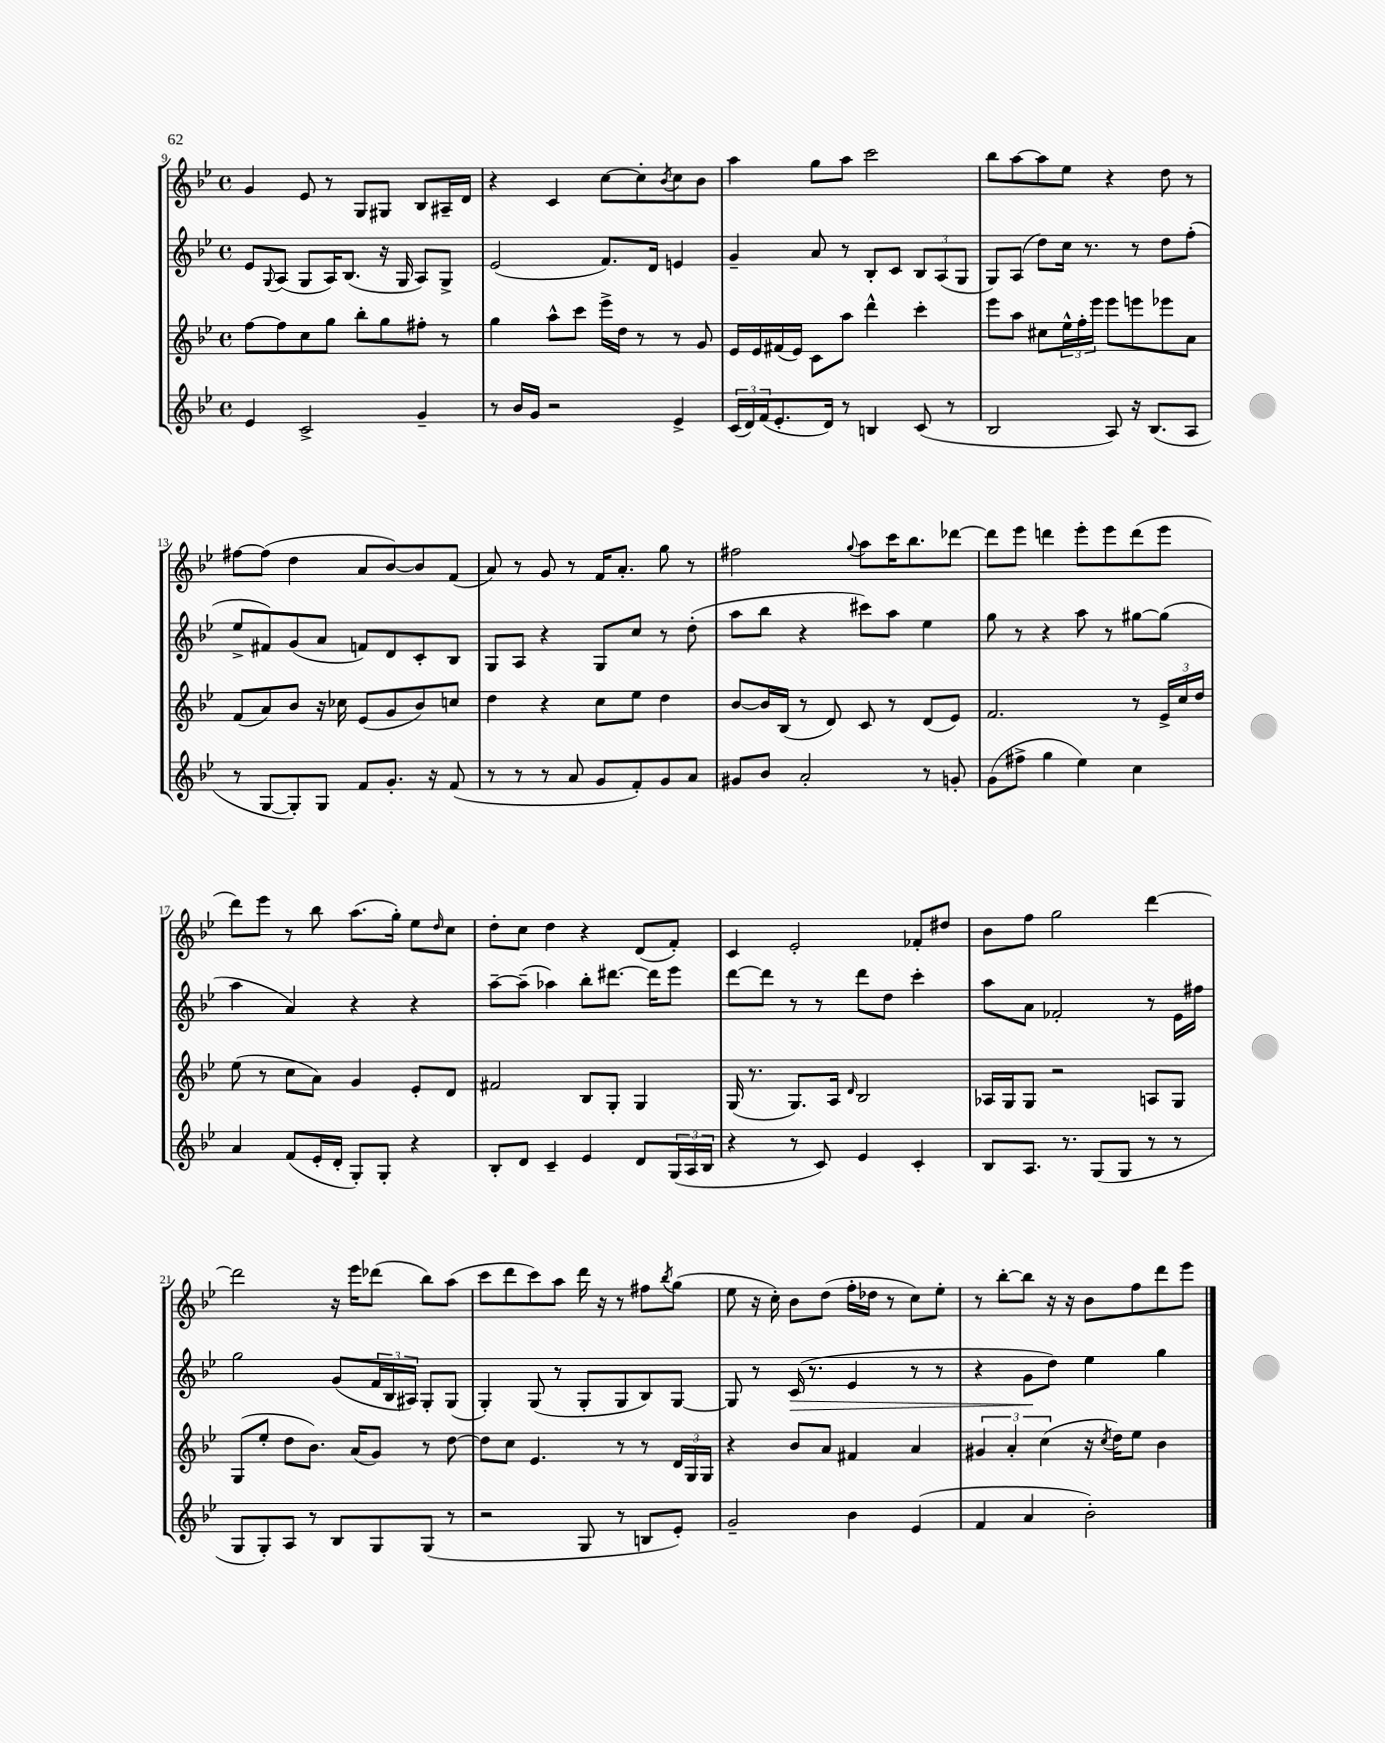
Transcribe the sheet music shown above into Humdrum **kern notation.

**kern	**kern	**kern	**kern
*staff4	*staff3	*staff2	*staff1
*clefG2	*clefG2	*clefG2	*clefG2
*k[b-e-]	*k[b-e-]	*k[b-e-]	*k[b-e-]
*M4/4	*M4/4	*M4/4	*M4/4
*met(c)	*met(c)	*met(c)	*met(c)
4e-/	[8ff\L	8e-/L	4g/
.	.	8qqG/	.
.	8ff\]	(8A/J	.
2c^/	8cc\	8G/L	8e-/
.	8gg\J	16A/K)	8r
.	.	(8.B-/J	.
.	8bb-'\L	.	8G/L
.	8gg\	16r	8G#/J
.	.	16G/	.
4g~/	8ff#'\J	8A/L)	8B-/L
.	8r	8G^/J	16A#~/L
.	.	.	16d/JJ
=	=	=	=
8r	4gg\	(2e-/	4r
16b-/LL	.	.	.
16g/JJ	.	.	.
2r	8aa^^\L	.	4c/
.	8ccc\J	.	.
.	16eee-^\LL	8.f/L)	[8cc\L
.	16dd\JJ	.	.
.	8r	.	8cc'\]
.	.	16d/Jk	.
.	.	.	8qb-/
4e-^/	8r	4e/	8cc\
.	8g/	.	8b-\J
=	=	=	=
(24c/LL	16e-/LL	4g~/	4aa\
24d/)	.	.	.
.	16e-/	.	.
(24f/J	.	.	.
8.e-'/	(16f#/	.	.
.	16e-/JJ)	.	.
.	8c\L	8a/	8gg\L
16d/Jk)	.	.	.
8r	8aa\J	8r	8aa\J
4B/	4ddd^^\	8B-'/L	2ccc\
.	.	8c/J	.
(8c/	4ccc'\	12B-/L	.
.	.	(12A/	.
8r	.	.	.
.	.	12G/J	.
=	=	=	=
2B-/	8eee-\L	8G/L)	8bb-\L
.	8aa\J	(8A/J	[8aa\
.	8cc#\L	8dd\L)	8aa\]
.	24ee-^^\L	16cc\Jk	8ee-\J
.	24ff'\	.	.
.	.	8.r	.
.	24eee-\JJ	.	.
8A/)	8eee-\L	.	4r
16r	8eee\	8r	.
(8.B-/L	.	.	.
.	8eee-\	8dd\L	8dd\
8A/J	8a\J	(8ff'\J	8r
=	=	=	=
8r	(8f/L	8ee-^/L	[8ff#\L
[8G/L	8a/)	8f#/)	(8ff#\]J
8G'/])	8b-/J	(8g/	4dd\
8G/J	16r	8a/J	.
.	16cc-\	.	.
8f/L	(8e-/L	8f/L)	8a/L
8.g'/J	8g/	8d/	[8b-/)
.	8b-/)	8c'/	8b-/]
16r	.	.	.
(8f/	8cc/J	8B-/J	(8f/J
=	=	=	=
8r	4dd\	8G/L	8a/)
8r	.	8A/J	8r
8r	4r	4r	8g/
8a/	.	.	8r
8g/L	8cc\L	8G/L	16f/LK
.	.	.	8.a'/J
8f'/)	8ee-\J	8cc/J	.
8g/	4dd\	8r	8gg\
8a/J	.	(8dd'\	8r
=	=	=	=
8g#/L	[8b-/L	8aa\L	2ff#\
8b-/J	16b-/]L	8bb-\J	.
.	(16B-/JJ	.	.
2a'/	8r	4r	.
.	8d/)	.	.
.	.	.	8qqgg/
.	8c/	8ccc#\L)	8aa\L
.	8r	8aa\J	16ccc\K
.	.	.	8.bb-\
8r	(8d/L	4ee-\	.
8g'/	8e-/J)	.	[8ddd-\J
=	=	=	=
(8g\L	2.f/	8gg\	8ddd-\]L
8ff#^\J	.	8r	8eee-\J
4gg\	.	4r	4ddd\
4ee-\)	.	8aa\	8eee-'\L
.	.	8r	8eee-\
4cc\	8r	[8gg#\L	(8ddd\
.	24e-^/LL	(8gg#\]J	8eee-\J
.	24cc/	.	.
.	24dd/JJ	.	.
=	=	=	=
4a/	(8ee-\	4aa\	8ddd\L)
.	8r	.	8eee-\J
(8f/L	8cc\L	4a/)	8r
16e-'/L	8a\J)	.	8bb-\
16d'/JJ	.	.	.
8G'/L)	4g/	4r	(8.aa\L
8G'/J	.	.	.
.	.	.	16gg'\Jk)
4r	8e-'/L	4r	8ee-\L
.	.	.	16qqdd/
.	8d/J	.	8cc\J
=	=	=	=
8B-'/L	2f#/	[8aa~\L	8dd'\L
8d/J	.	(8aa~\]J	8cc\J
4c~/	.	4aa-\)	4dd\
4e-/	8B-/L	8bb-'\L	4r
.	8G'/J	[8.ddd#\J	.
8d/L	4G/	.	(8d/L
.	.	16ddd#\]LK	.
(24G/L	.	8eee-\J	8f'/J)
24A/	.	.	.
24B-/JJ	.	.	.
=	=	=	=
4r	(16G/	[8ddd\L	4c/
.	8.r	.	.
.	.	8ddd\]J	.
8r	8.G/L)	8r	2e-'/
8c/)	.	8r	.
.	16A/Jk	.	.
.	16qqd/	.	.
4e-/	2B-/	8ddd\L	.
.	.	8dd\J	.
4c'/	.	4ccc'\	8f-'/L
.	.	.	8dd#/J
=	=	=	=
8B-/L	16A-/LL	8aa\L	8b-\L
.	16G/J	.	.
8.A/J	8G/J	8a\J	8ff\J
.	2r	2f-'/	2gg\
8.r	.	.	.
(8G/L	.	.	.
8G/J	.	.	.
8r	8A/L	8r	[4ddd\
8r	8G/J	16e-\LL	.
.	.	16ff#\JJ	.
=	=	=	=
8G/L	(8G/L	2gg\	2ddd\]
8G'/)	8ee-'/J	.	.
8A/J	8dd\L	.	.
8r	8.b-\J)	.	.
8B-/L	.	(8g/L	16r
.	(16a/LK	.	16eee-\LK
8G/	8g/J)	24f/L	(8ddd-\J
.	.	24B-/	.
.	.	24A#/JJ)	.
(8G/J	8r	8G'/L	8bb-\L)
8r	[8dd\	(8G/J	(8aa\J
=	=	=	=
2r	8dd\]L	4G'/)	8ccc\L
.	8cc\J	.	8ddd\
.	4.e-/	(8G/	8ccc\)
.	.	8r	8aa\J
8G/	.	8G'/L	16ddd\
.	.	.	16r
8r	8r	8G/	8r
8B/L	8r	8B-/)	8ff#\L
.	.	.	8qbb-/
8e-'/J)	24d/LL	[8G/J	(8gg\J
.	24G/	.	.
.	24G/JJ	.	.
=	=	=	=
2g~/	4r	8G/]	8ee-\
.	.	8r	16r
.	.	.	16cc'\)
.	8b-/L	(16c/	8b-\L
.	.	8.r	.
.	8a/J	.	(8dd\J
4b-\	4f#/	4e-/	16ff'\LL
.	.	.	16dd-\JJ
.	.	.	8r
(4e-/	4a/	8r	8cc\L)
.	.	8r	8ee-'\J
=	=	=	=
4f/	6g#/	4r	8r
.	.	.	[8bb-'\L
.	6a'/	.	.
4a/	.	8g\L	8bb-\]J
.	(6cc\	.	.
.	.	8dd\J)	16r
.	.	.	16r
2b-'\)	16r	4ee-\	8b-\L
.	8qcc/	.	.
.	16dd\LK)	.	.
.	8ee-\J	.	8ff\
.	4b-\	4gg\	8ddd\
.	.	.	8eee-\J
==	==	==	==
*-	*-	*-	*-
